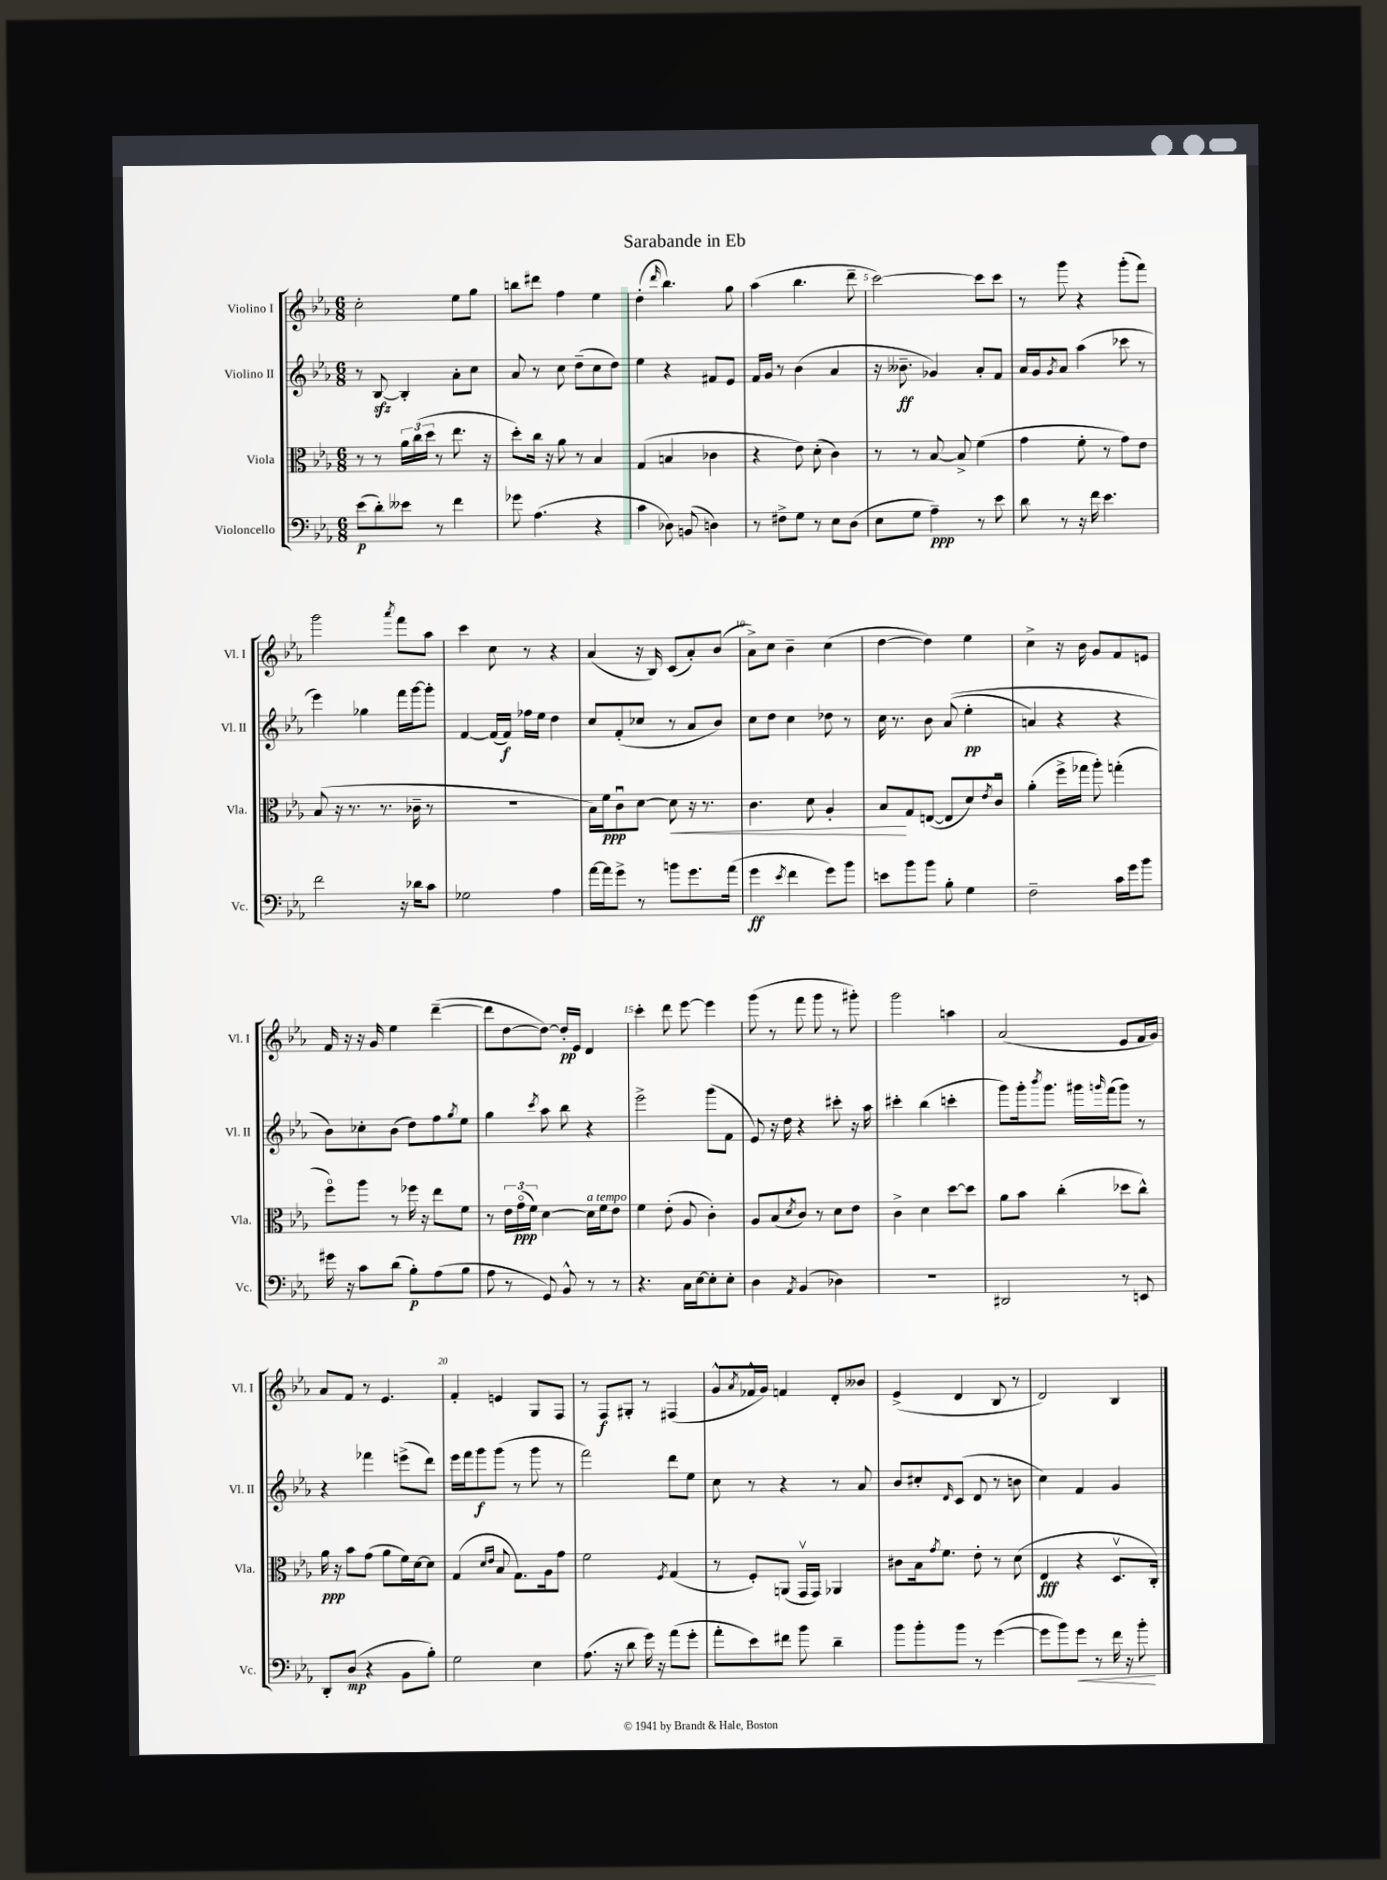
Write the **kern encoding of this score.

**kern	**kern	**kern	**kern
*staff4	*staff3	*staff2	*staff1
*clefF4	*clefC3	*clefG2	*clefG2
*k[b-e-a-]	*k[b-e-a-]	*k[b-e-a-]	*k[b-e-a-]
*M6/8	*M6/8	*M6/8	*M6/8
(8e-	8r	8r	2cc'
8d')	8r	[8B-	.
8e--	24a-	4B-']	.
.	(24cc	.	.
.	24dd	.	.
8r	8r	.	.
4f	8.ee-	8a-'	8ee-
.	.	8cc	8gg
.	16r	.	.
=	=	=	=
8g-	8dd')	8a-	8bb
(4.A-	16cc	8r	8ddd#
.	16r	.	.
.	8a-	8cc	4ff
.	8r	(8dd~	.
4r	4B-	8cc	4ee-
.	.	8dd)	.
=	=	=	=
4c	(4G	4ee-	(4dd'
.	.	.	16qqddd
8D-)	4B	4r	4.bb-)
(8BB	.	.	.
4D)	4c-	8f#	.
.	.	8e-	8gg
=	=	=	=
8r	4r	16f	(4aa-
.	.	16g	.
8F#^	.	8r	.
8G	8e-)	(4b-	4.bb-
8r	(8d'	.	.
8E-	4c)	4a-	.
(8D	.	.	8ddd~
=	=	=	=
8E-	8r	16r	[2ccc)
.	.	8.b--~	.
8G	8r	.	.
4A-~)	[8B-	4g-)	.
.	8B-^]	.	.
8r	(4f	8a-'	8ccc]
8e-	.	8f	8ccc
=	=	=	=
8d	4g	16a-	8r
.	.	16g	.
.	.	8qg	.
8r	.	8a-	8ggg
16r	8f'	(4aa-	4r
16f	.	.	.
4.e-	8r	.	.
.	8g)	8ccc-	(8ggg'
.	8e-	8r	8fff)
=	=	=	=
2f	(8B-	4eee-)	2ggg
.	16r	.	.
.	8.r	.	.
.	.	4gg-	.
.	8.r	.	.
.	.	.	8qaaa-
16r	.	16fff	8fff
16d-	16c-~	[16ggg	.
8c	8r	8ggg']	8aa-
=	=	=	=
2G-	2.r	[4f	4ccc
.	.	(16f]	8cc
.	.	16f)	.
.	.	16ff-	8r
.	.	16ee-	.
4A-	.	4dd	4r
=	=	=	=
[16a-	16B-)	8cc	(4a-
16a-]	16f	.	.
8g^	8cu	(8f'	.
8r	[8d	8cc-	16r
.	.	.	16B-)
8b	8d]	8r	(8c
8.g	16r	8a-	8a-')
.	8.r	.	.
.	.	8b-)	(8b-
(16a-	.	.	.
=	=	=	=
4g	4.c	8cc	8a-^)
.	.	8dd	8cc
8qe-	.	.	.
4f	.	4cc	4b-~
.	8d	.	.
8g)	4A-'	8dd-	(4cc
8b-	.	8r	.
=	=	=	=
8e	8B-	16cc	[4dd
.	.	8.r	.
8b-	8G	.	.
8b-	([8E	8b-	4dd])
8B-'	8E]	&((8a-	.
4G	8d)	4ee-'	4ee-
.	8qe-	.	.
.	8cu	.	.
=	=	=	=
2F~	(4a-'	4a)	4cc^
.	16ff^	4r	16r
.	16gg-	.	16b-
.	8aa-')	.	8g
16c	(4gg'	4r	8f
16g	.	.	.
8b-	.	.	8e
=	=	=	=
16g#	8ffo)	8b-&)	16f
16r	.	.	16r
8c	8aa-	8cc-'	16r
.	.	.	16g
(8d	8r	(8b-	4ee-
8B-')	16ff-	8dd)	.
.	16r	.	.
(8A-	8ee-	8ff	([4ddd~
.	.	8qgg	.
8B-	8f	8ee-	.
=	=	=	=
8A-	8r	4gg	8ddd]
8r	24e-	.	[8dd
.	(24go	.	.
.	24f)	.	.
.	.	8qccc	.
8GG)	[4d	8aa-	8dd_)
8BB-^^	.	8bb-	16dd']
.	.	.	16e-
8r	16d]	4r	4d
.	16f	.	.
8r	8e-	.	.
=	=	=	=
4.r	4f	2eee-^	4ccc'
.	(8e-'	.	8ddd
16C	8A-	.	[8eee-
[16E-	.	.	.
8E-']	4c')	(8ggg	4eee-]
8E-'	.	8f	.
=	=	=	=
4D	8A-	8e-)	(8ggg
.	(8B-	16r	8r
.	.	16dd	.
8qAA-	8qd	.	.
(4BB-	8c)	4r	8fff
.	8r	.	8ggg
4D-)	8d	8ccc#'	8r
.	8e-	16r	8ggg#')
.	.	16aa-	.
=	=	=	=
2.r	4c^	4ccc#'	2ggg
.	4d	(4bb-	.
.	[8dd	4ccc'	4aa
.	8dd]	.	.
=	=	=	=
2DD#	8a-	8ggg)	(2a-
.	8b-	16ggg'	.
.	.	8qbbb-	.
.	.	8.ggg	.
.	(4cc'	.	.
.	.	16ggg#	.
.	.	16qqggg	.
.	.	(16fff	.
8r	8dd-	8ggg)	8e-
8EE	8cc^^)	8r	16f
.	.	.	16g)
=	=	=	=
8DD'	16a-	4r	8a-
.	16r	.	.
(8D	8b-	.	8f
4r	(8g	4fff-	8r
.	8a-	.	4.e-
8BB-	16f)	(8eee^	.
.	[16d	.	.
8B-')	8d]	8ddd)	.
=	=	=	=
2G	(4G	16eee-	4f'
.	.	16fff	.
.	.	8ggg	.
.	16qqd	.	.
.	16qqe-	.	.
.	8B-	(8ggg	4e
.	8.G)	8r	.
4E-	.	8ggg	8G
.	16A-	.	.
.	8g	8r	8F
=	=	=	=
(8.A-	2f	2fff)	8r
.	.	.	8F
16r	.	.	.
8d	.	.	8G#'
16g)	.	.	8r
16r	.	.	.
.	8qF	.	.
(8a-	(4G	8ddd	(4F#
8g'	.	8ee-	.
=	=	=	=
8a-'	8r	8cc	8g^^
.	.	.	8qa-
8e-)	8F')	8r	16f-^^
.	.	.	16g)
8f#	(8AA	4r	4f
8b-	16GGv	.	.
.	16GG)	.	.
4d~	4AA-	8r	8d'
.	.	8a-	8b--
=	=	=	=
8b-	8c#	8b-	(4e-^
8b-'	16B-	8cc#'	.
.	8qg	.	.
.	8.f	.	.
.	.	16qqd	.
8b-	.	(8c	4d
8r	8e-'	8d	.
([4g	8r	8r	8B-
.	(8d	8b	8r
=	=	=	=
8g]	4E-	4cc)	2d)
8b-)	.	.	.
8g	4r	4f	.
8r	.	.	.
16f	8.Dv	4g	4B-
16r	.	.	.
8b-'	.	.	.
.	16C')	.	.
==	==	==	==
*-	*-	*-	*-
